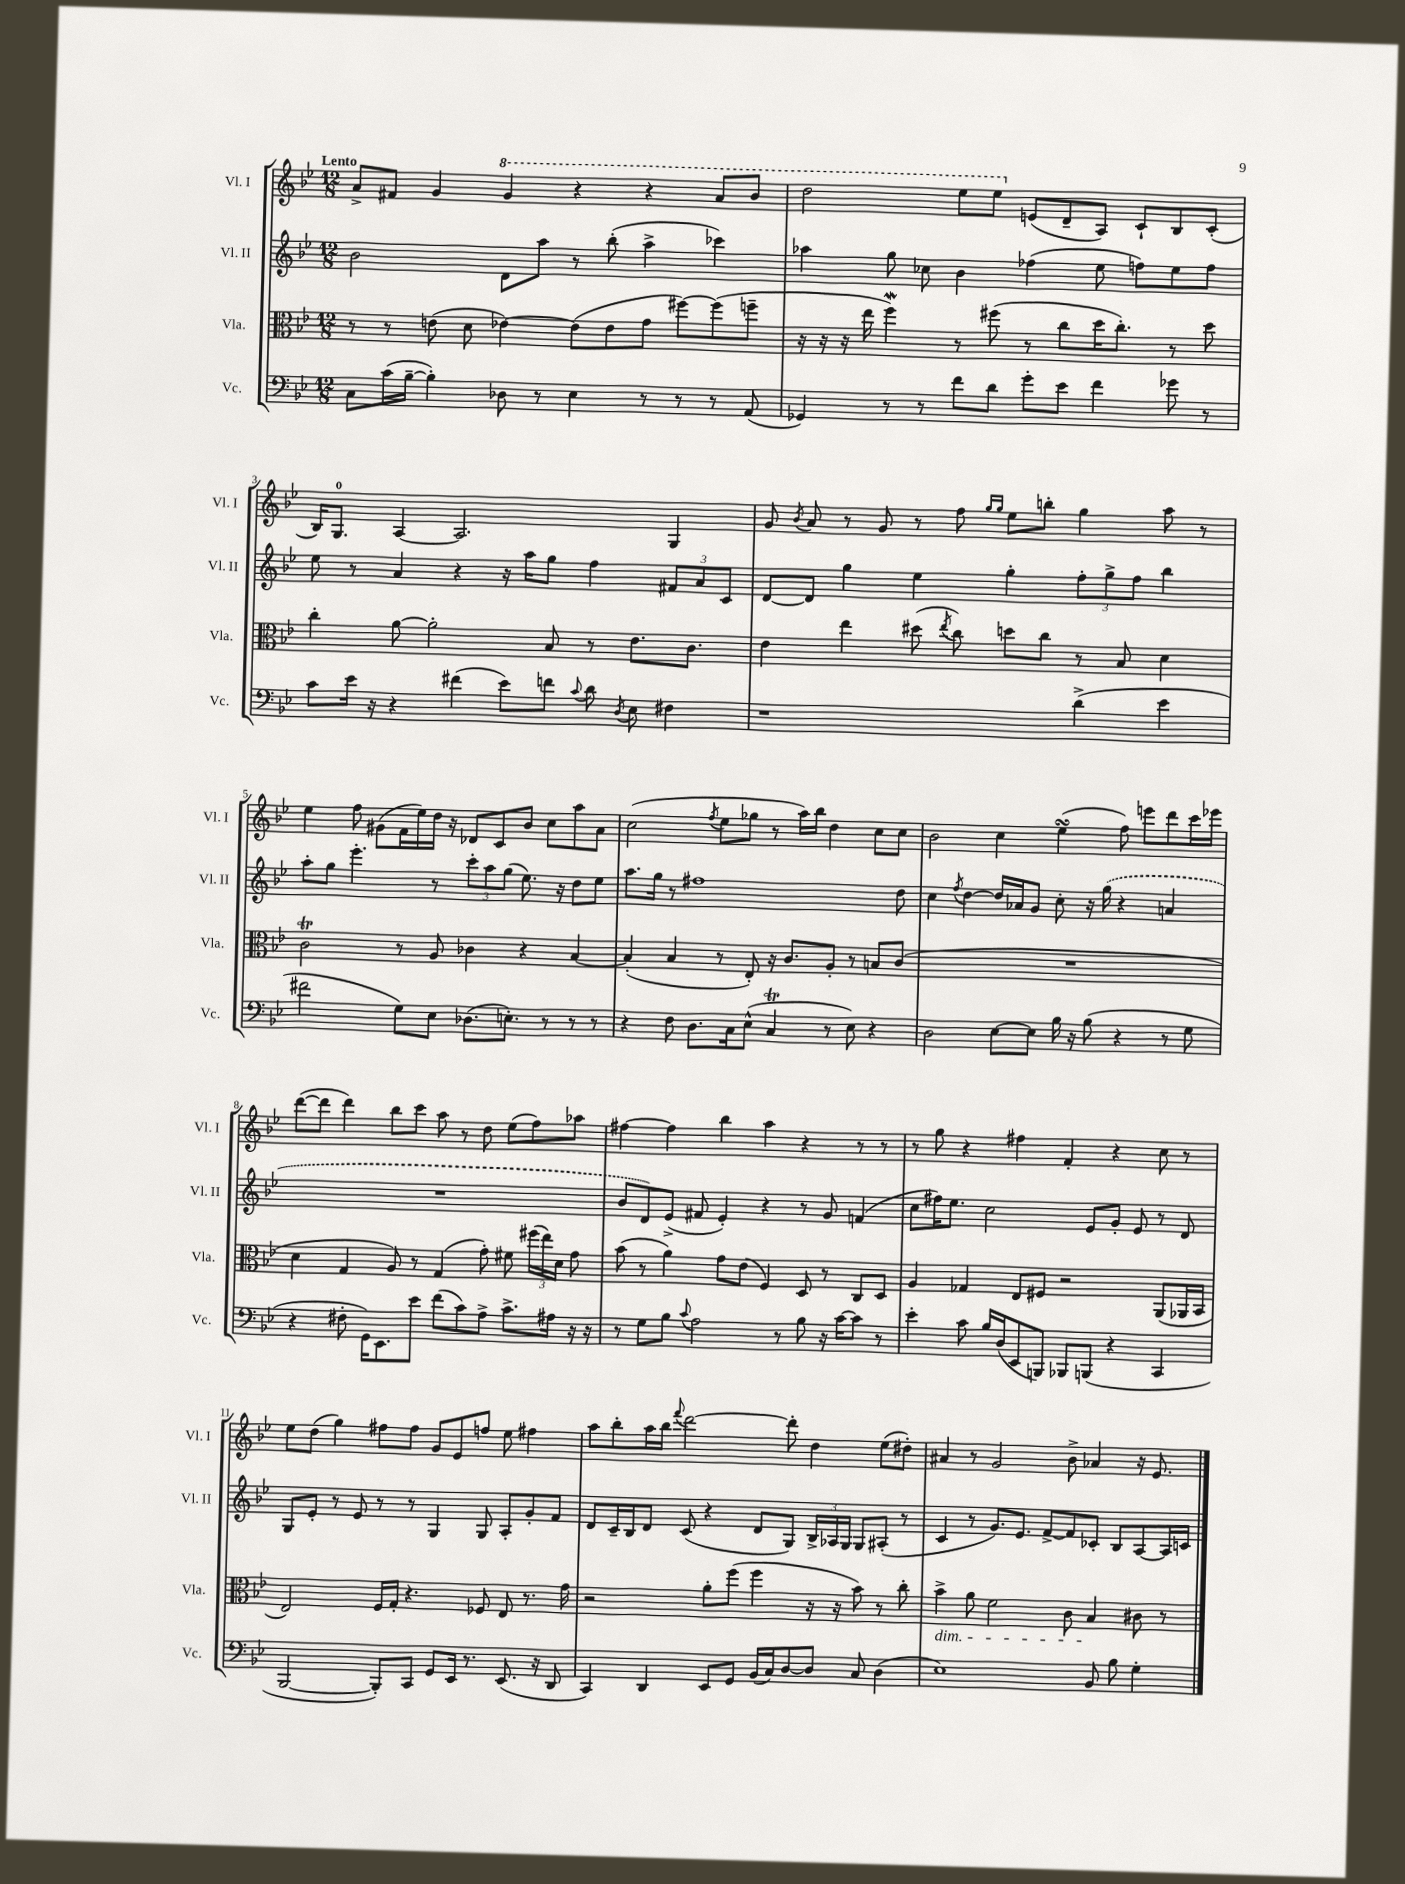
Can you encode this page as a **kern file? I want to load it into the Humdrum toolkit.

**kern	**kern	**kern	**kern
*part4	*part3	*part2	*part1
*staff4	*staff3	*staff2	*staff1
*I"Vc.	*I"Vla.	*I"Vl. II	*I"Vl. I
*I'Vc.	*I'Vla.	*I'Vl. II	*I'Vl. I
*clefF4	*clefC3	*clefG2	*clefG2
*k[b-e-]	*k[b-e-]	*k[b-e-]	*k[b-e-]
*M12/8	*M12/8	*M12/8	*M12/8
=1	=1	=1	=1
!	!	!	!LO:TX:a:B:t=Lento
8C\L	8r	2b-\	8a^/L
(16c\L	8r	.	8f#X/J
[16B-~\JJ	.	.	.
4B-'\])	(8en\	.	4g/
.	8d\	.	.
*	*	*	*8va
8D-X\	[4e-X\)	8d\L	4gg/
8r	.	8aa\J	.
4E-\	(8e-\L]	8r	4r
.	8e-\	(8bb-'\	.
8r	8g\J	4aa^\	4r
8r	[8ff#X\L)	.	.
8r	(8ff#\]	4ccc-X\)	8aa/L
(8AA/	8ffn~\J	.	8bb-/J
=2	=2	=2	=2
4GG-X/)	16r	4aa-X\	2ddd\
.	16r	.	.
.	16r	.	.
.	16ee-\	.	.
8r	4ffW\)	8gg\	.
8r	.	8cc-X\	.
8f\L	8r	4b-\	8eee-\L
8d\J	(8ff#X\	.	8eee-\J
*	*	*	*X8va
8g'\L	8r	(4ff-X\	(8en/L
8e-\J	8cc\L	.	8d~/
4f\	16dd\K	8ee-\	8A/J)
.	8.cc'\J)	.	.
.	.	8ffn\L)	8c`/L
8g-X\	8r	8ee-\	8B-/
8r	8dd\	8ff\J	(8c'/J
!!LO:LB:g=z
=3	=3	=3	=3
8c\L	4cc'\	8ee-\	16B-/KL)
.	.	.	8.G/J
16e-\Jk	.	8r	.
16r	.	.	.
4r	[8a\	4a/	[4A/
.	2a'\]	.	.
(4f#X\	.	4r	2.A/]
8e-\L)	.	16r	.
.	.	16aa\KL	.
8fn\J	8B-/	8gg\J	.
8qqc/	.	.	.
8d\	8r	4ff\	.
8qD/	.	.	.
8E-\	8.e-\L	.	.
4F#X\	.	12f#X/L	4G/
.	8.c\J	.	.
.	.	12a/	.
.	.	12c/J	.
=4	=4	=4	=4
1r	4e-\	[8d/L	8g/
.	.	.	8qb-/
.	.	8d/J]	8a/
.	4ee-\	4gg\	8r
.	.	.	8g/
.	(8dd#X\	4ee-\	8r
.	8qee-/	.	.
.	8cc\)	.	8ff\
.	.	.	16qqgg/LL
.	.	.	16qqgg/JJ
.	8ddn\L	4gg'\	8ee-\L
.	8cc\J	.	8bbn'\J
(4d^\	8r	12ff'\L	4gg\
.	.	12gg^\	.
.	8B-/	.	.
.	.	12ff\J	.
4e-\	4d\	4bb-\	8aa\
.	.	.	8r
!!LO:LB:g=z
=5	=5	=5	=5
2f#X\	2cT\	8aa'\L	4ee-\
.	.	8gg\J	.
.	.	4.eee-'\	8ff\
.	.	.	(8g#X\L
8G\L)	8r	.	16f\L
.	.	.	16ee-\)
8E-\J	8A/	8r	16dd\JJ
.	.	.	16r
(8.D-X\L	4c-X\	12ccc'\L	8d-X/L
.	.	12aa\	.
.	.	.	8c/
.	.	(12gg\J	.
8.En'\J)	.	.	.
.	4r	8.ee-\)	8b-/J
8r	.	.	8cc\L
.	.	16r	.
8r	[4B-/	8dd\L	8aa\
8r	.	8ee-\J	8a\J
=6	=6	=6	=6
4r	(4B-'/]	8.aa\L	(2cc\
.	.	16gg\Jk	.
8F\	4B-/	8r	.
8.D\L	.	1ff#X	.
.	.	.	8qff/
.	8r	.	8ee-\L
16C\k	.	.	.
(8E-^^\J	8E-'/)	.	8gg-X\J
4CT/	16r	.	8r
.	8.c/L	.	.
.	.	.	16aa\LL)
.	.	.	16bb-\JJ
8r	8A'/J	.	4dd\
8E-\)	8r	.	.
4r	8Bn/L	.	8cc\L
.	(8c/J	8dd\	8cc\J
=7	=7	=7	=7
2D\	1.r	4cc\	2b-\
.	.	8qff/	.
.	.	[4dd\	.
[8E-\L	.	16dd/LL]	4cc\
.	.	16a-X/J	.
8E-\J]	.	8g/J	.
16B-\	.	8cc'\	(4ee-sSSs\
16r	.	.	.
(8B-\	.	16r	.
.	.	(16gg\	.
4r	.	4r	8ff\)
.	.	.	8eeen\L
8r	.	4an/	8ddd\
8G\	.	.	16ccc\L
.	.	.	16eee-X\JJ
!!LO:LB:g=z
=8	=8	=8	=8
4r	4d\	1.r	([8ddd\L
.	.	.	8ddd\J]
8F#X'\	4G/	.	4ddd\)
16GG\KL)	.	.	.
8.EE-\	.	.	.
.	8A/)	.	8bb-\L
8e-\J	8r	.	8ccc\J
(8f\L	(4G/	.	8aa\
8c\)	.	.	8r
8A^\J	8g'\)	.	8dd\
8.c^\L	8f#X\	.	(8ee-\L
.	(24ff#X\LL	.	8ff\)
.	24ee-\)	.	.
16A#X\Jk	.	.	.
.	24d\JJ	.	.
16r	8g\	.	8aa-X\J
16r	.	.	.
=9	=9	=9	=9
8r	(8b-\	8b-/L	[4ff#X\
8G\L	8r	8d/)	.
8B-\J	4a\)	(8e-^/J	4ff#\]
8qqc/	.	.	.
2A\	.	8f#X/	.
.	8g\L	4e-'/)	4bb-\
.	(8e-\J	.	.
.	4F/)	4r	4aa\
8r	.	.	.
8B-\	8D/	8r	4r
16r	8r	8g/	.
[16c\KL	.	.	.
8c\J]	8C/L	(4fn/	8r
8r	8D/J	.	8r
=10	=10	=10	=10
4e-'\	4A/	8cc\L	8r
.	.	16ff#X\K)	8gg\
.	.	8.ee-\J	.
8c\	4G-X/	.	4r
16B-/LL	.	2cc\	.
(16D/J	.	.	.
8EE-/	8E-/L	.	4ff#X\
8BBBn/J)	8F#X/J	.	.
8BBB-X/L	2r	.	4f'/
(8BBBn/J	.	8e-/L	.
4r	.	8g'/J	4r
.	.	8e-/	.
4CC/	(8AA/L	8r	8cc\
.	16AA-X/L	8d/	8r
.	16BB-/JJ	.	.
!!LO:LB:g=z
=11	=11	=11	=11
[2BBB-/	2E-/)	8G/L	8ee-\L
.	.	8e-'/J	(8dd\J
.	.	8r	4gg\)
.	.	8e-/	.
8BBB-'/L])	16F/LL	8r	8ff#X\L
.	16G'/JJ	.	.
8CC/J	4.r	8r	8ff#\J
8GG/L	.	4G/	8g/L
16EE-/Jk	.	.	8e-/
8.r	.	.	.
.	8F-X/	8G/	8ffn/J
(8.EE-/	8E-/	8A'/L	8ee-\
.	8.r	8g'/	4ff#X\
16r	.	.	.
8DD/	.	8f/J	.
.	16g\	.	.
=12	=12	=12	=12
4CC/)	2r	8d/L	8aa\L
.	.	16c~/L	8bb-'\
.	.	16B-/J	.
4DD/	.	8d/J	16aa\L
.	.	.	16bb-\JJ
.	.	.	8qqfff/
.	.	(8c/	[2ddd\
8EE-/L	8a'\L	4r	.
8GG/J	(8ff\J	.	.
(16BB-/LL	4ff\	8d/L	.
16C/J)	.	.	.
[8D/	.	8G/J)	8ddd'\]
8D/J]	16r	24B-^/LL	4dd\
.	.	24A-X/	.
.	16r	.	.
.	.	24G/JJ	.
8C/	8b-\)	8G/L	.
(4D\	8r	(8A#X'/J	(8ee-\L
.	8cc'\	8r	8dd#X'\J)
=13	=13	=13	=13
!	!LO:TX:b:i:t=dim.	!	!
1E-)	4b-^\	4c/	4a#X/
.	8a\	8r	8r
.	2f\	8.g/L)	2g/
.	.	8.e-/J	.
.	.	[8f^/L	.
.	8c\	8f/]	8b-^\
8BB-/	4B-/	8c-X'/J	4a-X/
8B-\	.	8B-/L	.
4G'\	8c#X\	[8A/	16r
.	.	.	8.e-/
.	8r	16A/L]	.
.	.	16cn/JJ	.
==	==	==	==
*-	*-	*-	*-
